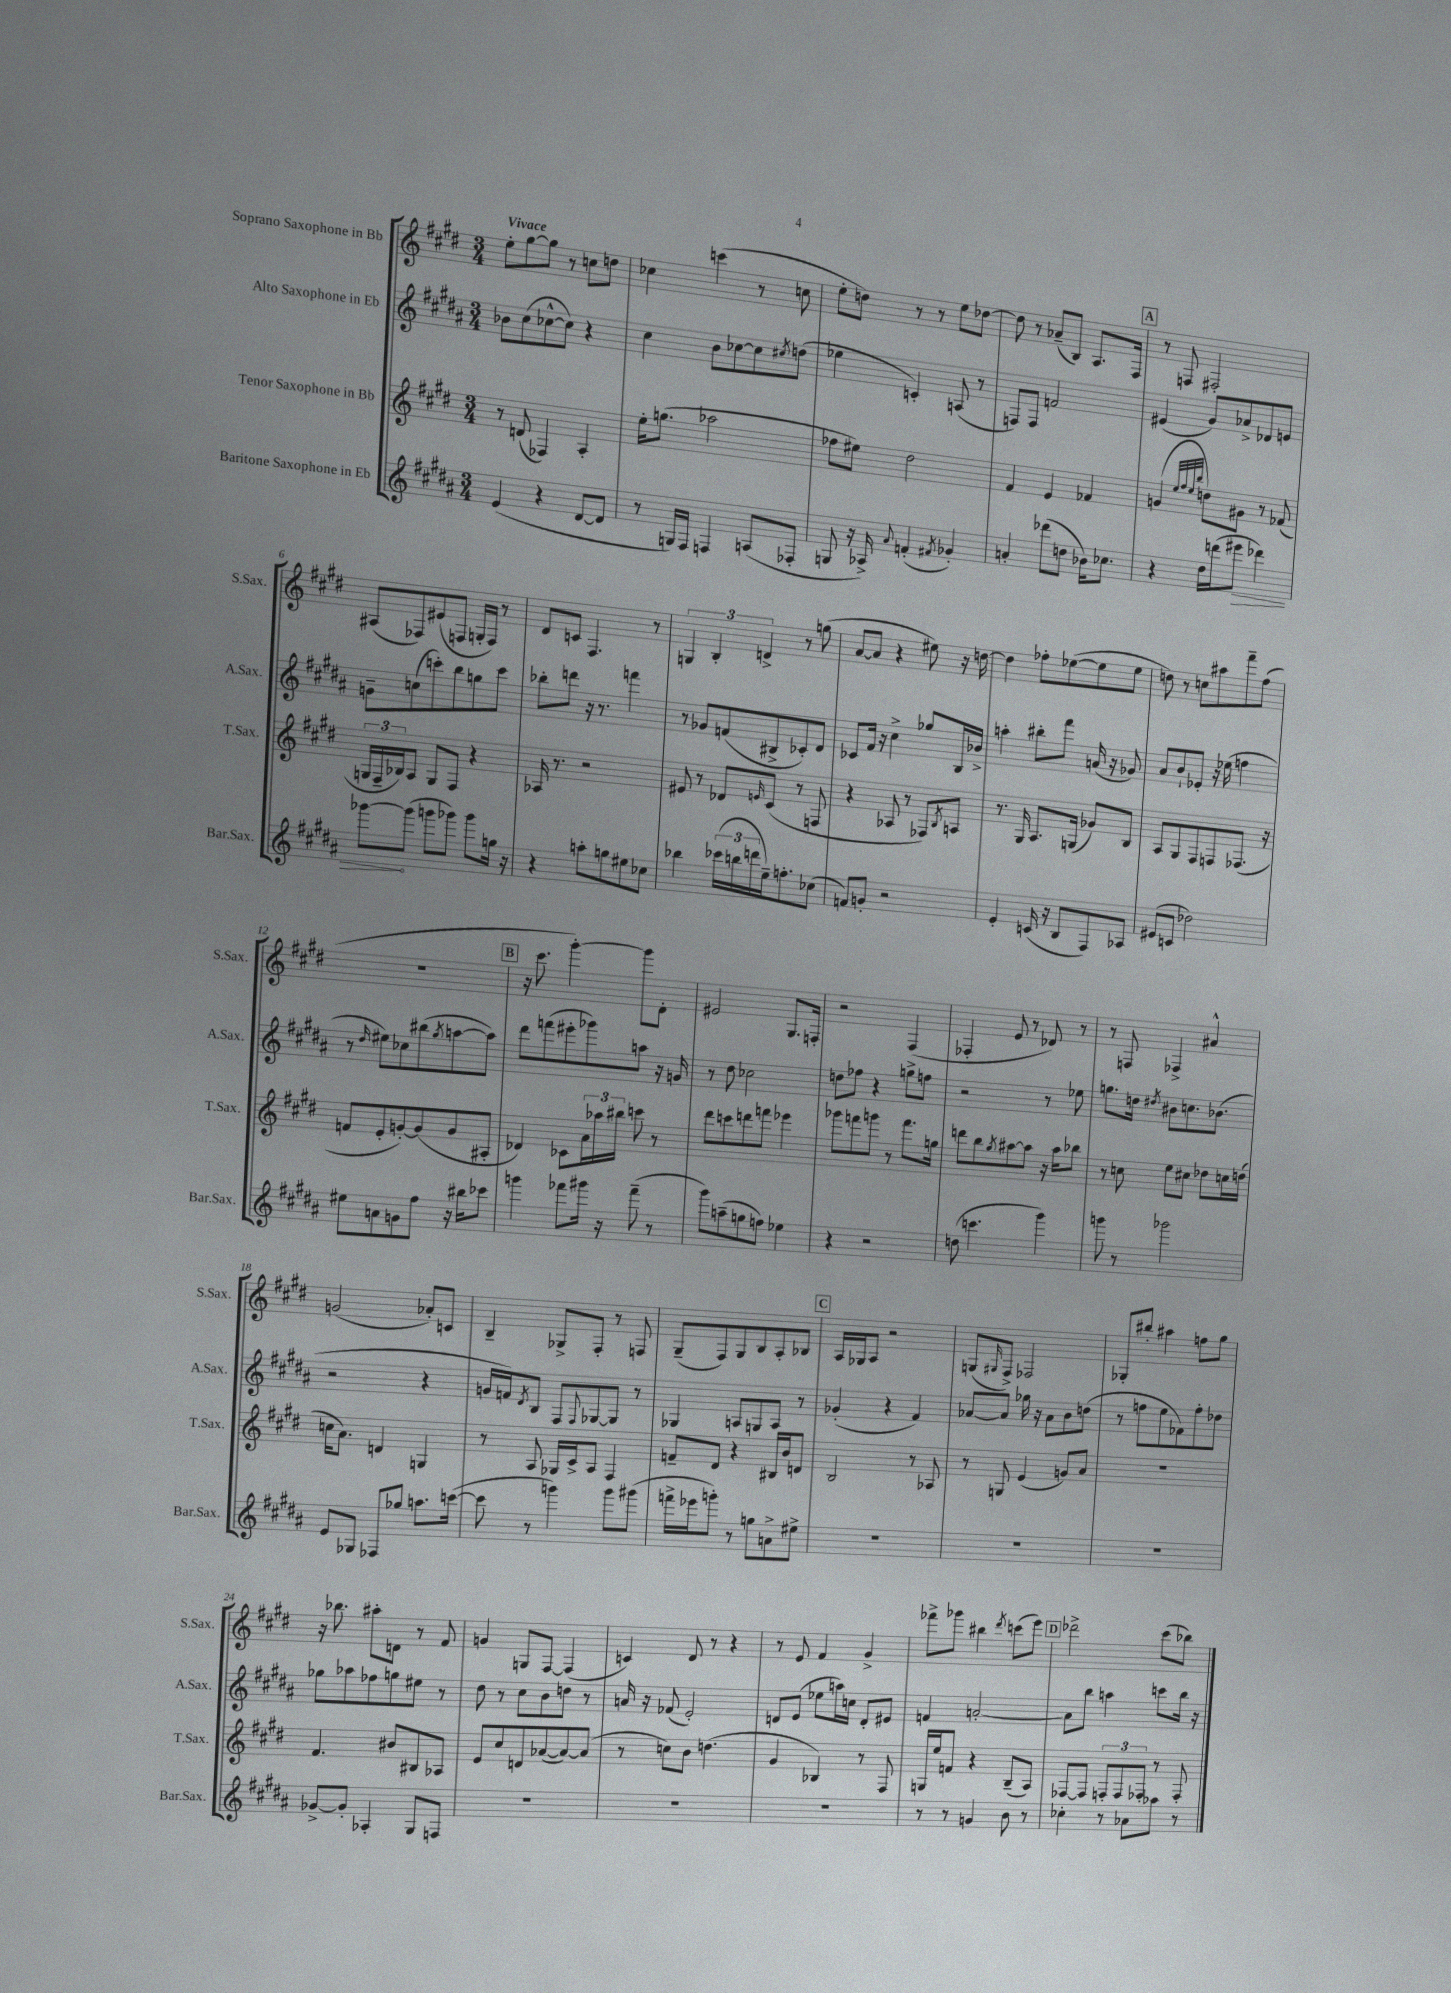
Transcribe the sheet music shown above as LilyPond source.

<<
\new StaffGroup <<
\new Staff = "s0" \with { instrumentName = "Soprano Saxophone in Bb" shortInstrumentName = "S.Sax." } {
    \clef treble \key e \major \numericTimeSignature \time 3/4 \tempo "Vivace"
    e''8-. gis''8~ gis''8 r8 c''8 d''8 |
    ces''4 c'''4( r8 c''8 |
    e''8-. d''8) r8 r8 e''8 des''8~ |
    des''8 r8 aes'8--( b8) a8. fis16 |
    \mark \markup { \box "A" } r8 f8 fis2-. |
    ais8( fes8) eis'8( f8 g16-. f16) r8 |
    dis'8 c'8 fis4. r8 |
    \tuplet 3/2 { g4 b4-. d'4-> } r8 g''8( |
    a'8~ a'8 r4 eis''8) r16 d''16~ |
    d''4 fes''8-. ees''8~( ees''8 ees''8 |
    d''8) r8 c''8 ais''8 fis'''8-- fis''8( |
    R2. |
    \mark \markup { \box "B" } r16 cis'''8. gis'''4~-.) gis'''8 dis'8-. |
    eis'2 gis8. f16-. |
    r2 fis4( |
    fes4-. e'8 r8 des'8) r8 |
    r8 f8 fes4-> ais'4-^ |
    g'2( aes'8-.) c'8 |
    b4-- ges8-> fis8-. r8 f8 |
    gis8--( fis8) gis8 b8 a8-. bes8 |
    \mark \markup { \box "C" } a16 ges16 a8 r2 |
    g8( \grace { gis16 } fis8->) fes2 |
    ges8-. bis''8-. ais''4 f''8 gis''8 |
    r16 bes''8. ais''8-. d'8 r8 fis'8 |
    g'4 g8 fis8~ fis4( |
    c'4) dis'8 r8 r4 |
    r8 e'8 fis'4 gis'4-> |
    fes'''8-> ges'''8 bis''4 \acciaccatura { dis'''8 } c'''8( e'''8) |
    \mark \markup { \box "D" } des'''2-> cis'''8( bes''8) \bar "|." |
}
\new Staff = "s1" \with { instrumentName = "Alto Saxophone in Eb" shortInstrumentName = "A.Sax." } {
    \clef treble \key b \major \numericTimeSignature \time 3/4
    bes'8 cis''8( ces''8~-^ ces''8) r4 |
    cis''4 b'8 ces''8~ ces''8 \acciaccatura { cis''8 } d''8( |
    ees''4 c'4-.) a8( r8 |
    f8) f8 f'2 |
    \mark \markup { \box "A" } eis'4( gis'8) aes'8-> des'8 e'8 |
    g'8-- c''8( c'''8-.) b''8 g''8 c'''8 |
    bes''8-. d'''8 r16 r8. f'''4 |
    r8 ges'8 f'8( bis8-> ces'8-.) dis'8 |
    ces'8 fis'16 r16 cis''4-> ges''8 b16 bes'16-> |
    a''4-. bis''8-. fis'''8 a'16( r16 ges'8) |
    ais'8 b'8-! ees'8-. r16 ees''16( f''4 |
    r8 \grace { dis''16 } eis''8) ces''8 bis''8( \acciaccatura { gis''8 } a''8~ a''8) |
    \mark \markup { \box "B" } dis'''8 f'''8( eis'''8-. ges'''8) a''8 r16 g'16 |
    r8 dis''8 ces''2 |
    d''8 fes''8 r4 g''8-> f''8 |
    r2 r8 ees''8 |
    g''8. d''16 \acciaccatura { dis''8 } bis'8 c''8. bes'8.( |
    r2 r4 |
    g'16 f'16) \acciaccatura { dis'8 } b8 fis8 \appoggiatura { fis8 } ges8~ ges8 r8 |
    ges4 a8 g8 a8 r8 |
    \mark \markup { \box "C" } ges'4-.( r4 fis'4) |
    aes'8~ aes'8 ges''16 r16 aes'8 b'8 d''8( |
    r8 f''8 e''8 fes'8) f''8-. des''8 |
    ges''8 aes''8 fes''8 g''8 eis''8 r8 |
    dis''8 r8 cis''8 b'8 d''8 r8 |
    a'16 r16 fes'8( e'2-.) |
    d'8 e'8( ees''8 a''16) c''16 d'8-. eis'8 |
    f'4 a'2~-. |
    \mark \markup { \box "D" } a'8 b''8 a''4 c'''8 b''16 r16 \bar "|." |
}
\new Staff = "s2" \with { instrumentName = "Tenor Saxophone in Bb" shortInstrumentName = "T.Sax." } {
    \clef treble \key e \major \numericTimeSignature \time 3/4
    r8 d'8( fes4) a4-. |
    e''16-. g''8.( aes''2 |
    fes''8 eis''8) dis''2 |
    fis'4 e'4 fes'4 |
    \mark \markup { \box "A" } g'4( \grace { e''32 fis''32 e''32 b''32 } d''8) gis'8 r8 fes'8( |
    \tuplet 3/2 { g16 fis16-- bes16) } a8 g8 fis8 r4 |
    aes16 r8. r2 |
    eis'8 r8 des'8 \grace { e'16 } cis'8( r8 f8 |
    r4 aes8 r8 fes8) \acciaccatura { b8 } a8 |
    r8. gis16 a8. g16( ges'8) b8 |
    a8 gis8 fis8 f8 fes8.( r16 |
    f'8 e'8-. g'8~-.) g'8( g'8 ais8-. |
    \mark \markup { \box "B" } des'4) ces'8 \tuplet 3/2 { a'16 aes''16 bis''16 } c'''8 r8 |
    dis'''8 c'''8 d'''8 f'''8 ees'''4 |
    ges'''8 f'''8 g'''8 r8 f'''8. g''16 |
    d'''8 b''8 \acciaccatura { gis''8 } ais''8~ ais''8 r16 ais''16 bes''8 |
    r8 c''8 e''8 cis''8 des''8 c''16 d''16( |
    c''16 a'8.) d'4 g4 |
    r8 a8 ges16 cis'16-> a8 fis4 |
    f'8-- dis'8 r4 bis16 b'16 d'8 |
    \mark \markup { \box "C" } b2 r8 aes8 |
    r8 g8 e'4( g'8) a'8 |
    R2. |
    fis'4. bis'8 bis8 aes8 |
    e'8 cis''8 d'8 aes'8~( aes'8~) aes'8( |
    r8 c''8) b'8 d''4.( |
    gis'4 bes4) r8 fis8 |
    g16 e''16 f'8 r4 b8--( a8) |
    \mark \markup { \box "D" } fes8~ fes8 \tuplet 3/2 { f8-. f8 fes8-. } r8 fes8-. \bar "|." |
}
\new Staff = "s3" \with { instrumentName = "Baritone Saxophone in Eb" shortInstrumentName = "Bar.Sax." } {
    \clef treble \key b \major \numericTimeSignature \time 3/4
    e'4( r4 dis'8~ dis'8 |
    r8 g16) fis16 f4 a8( fes8-. |
    g8 r16 aes16->) \appoggiatura { ais'8 } f'4-.( \acciaccatura { fis'8 } ges'4-.) |
    a'4-. des'''8( d''8 bes'16) ces''8. |
    \mark \markup { \box "A" } r4 dis''16 d'''16( \once \override Hairpin.circled-tip = ##t eis'''8\> des'''4) |
    ges'''8~\! ges'''8( g'''8 ges'''8) ges'''8 g''16 r16 |
    r4 a''8-. g''8 eis''8 ces''8 |
    bes''4 \tuplet 3/2 { ces'''16( b''16 d'''16 } e''16--) f''8.-. ces''8( |
    f'8) g'8-. r2 |
    e'4-. c'16( r16 b8 fis8) aes8 |
    eis'8( c'8 des''2) |
    eis''8 a'8 g'8 fis''8 r16 bis''16 ces'''8 |
    \mark \markup { \box "B" } g'''4 fes'''8 gis'''16 r16 fes'''8--( r8 |
    gis'''8) a''8--( g''8 f''8) ees''4 |
    r4 r2 |
    d''8( c'''4. gis'''4) |
    g'''8 r8 ges'''2 |
    e'8 ges8 fes8 ges''8 a''8. c'''16~( |
    c'''8 r8 g'''4) g'''8 gis'''8( |
    f'''16-> ees'''16 g'''8-.) r8 g''8 a'8-> eis''8-> |
    \mark \markup { \box "C" } R2. |
    R2. |
    R2. |
    ges'8~-> ges'8-. aes4-. gis8 f8 |
    R2. |
    R2. |
    R2. |
    r8 r8 g'4 b'8 r8 |
    \mark \markup { \box "D" } ces''4-. r8 aes'8 aes''8 r8 \bar "|." |
}
>>
>>
